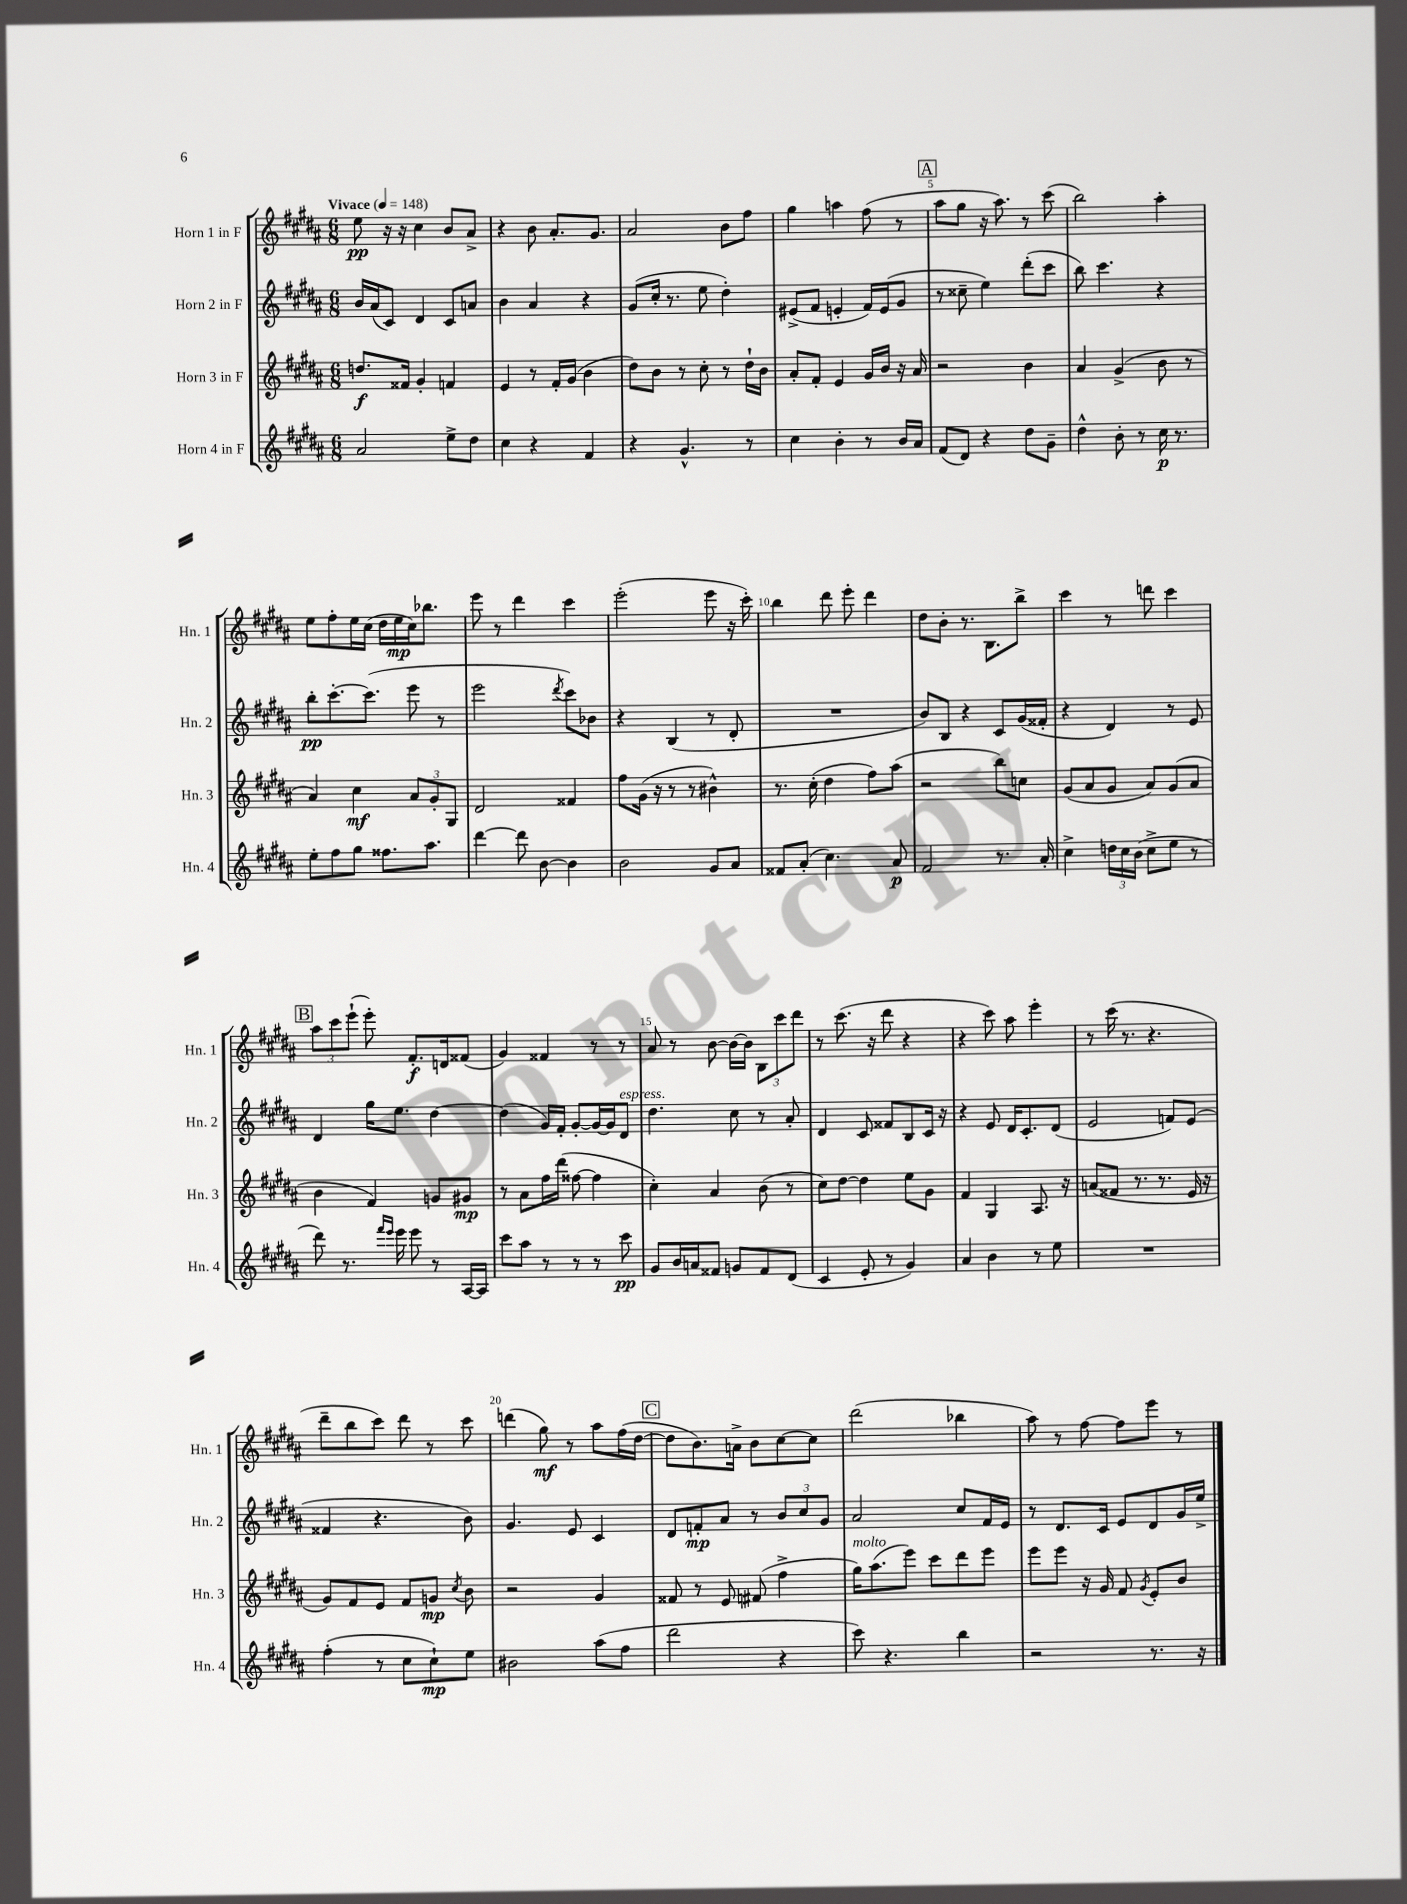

**kern	**kern	**kern	**kern
*staff4	*staff3	*staff2	*staff1
*clefG2	*clefG2	*clefG2	*clefG2
*k[f#c#g#d#a#]	*k[f#c#g#d#a#]	*k[f#c#g#d#a#]	*k[f#c#g#d#a#]
*M6/8	*M6/8	*M6/8	*M6/8
*MM148	*MM148	*MM148	*MM148
2a#/	8.dd/L	16b/LL	8ee\
.	.	(16a#/J	.
.	.	8c#/J)	16r
.	16f##/Jk	.	16r
.	4g#'/	4d#/	4cc#\
8ee^\L	4f/	8c#/L	8b/L
8dd#\J	.	8a/J	8a#^/J
=	=	=	=
4cc#\	4e/	4b\	4r
4r	8r	4a#/	8b\
.	16f#'/LL	.	8.a#'/L
.	(16g#/JJ	.	.
4f#/	4b\	4r	.
.	.	.	8.g#/J
=	=	=	=
4r	8dd#\L)	(8g#/L	2a#/
.	8b\J	16cc#'/Jk	.
.	.	8.r	.
4.g#^^/	8r	.	.
.	8cc#'\	8ee\	.
.	8r	4dd#'\)	8b\L
8r	16dd#`\LL	.	8ff#\J
.	16b\JJ	.	.
=	=	=	=
4cc#\	8a#'/L	(8e#^/L	4gg#\
.	8f#'/J	8f#/J	.
4b'\	4e/	4e'/	4aa\
8r	16g#/LL	16f#/LL)	(8ff#\
.	16b/JJ	(16e/J	.
16b/LL	16r	8g#/J	8r
16a#/JJ	16a#/	.	.
=	=	=	=
(8f#/L	2r	8r	8aa#\L
8d#/J)	.	8cc##~\	8gg#\J
4r	.	4ee\)	16r
.	.	.	8.aa#\)
8dd#\L	4b\	(8ddd#'\L	8r
8g#~\J	.	8ccc#\J	(8ccc#\
=	=	=	=
4dd#^^\	4a#/	8bb\)	2bb\)
.	.	4.ccc#\	.
8b'\	(4g#^/	.	.
8r	.	.	.
16cc#\	8b\	4r	4aa#'\
8.r	.	.	.
.	8r	.	.
=	=	=	=
8ee'\L	4a#/)	8bb'\L	8ee\L
8ff#\	.	[8.ccc#'\	8ff#'\
8gg#\J	4cc#\	.	16ee\L
.	.	(8.ccc#\]J	(16cc#\JJ
8.ff##\L	.	.	16dd#\LL
.	.	.	16ee\
.	12a#/L	8eee\	16cc#\J)
8.aa#\J	.	.	8.bb-\J
.	12g#'/	.	.
.	.	8r	.
.	12G#/J	.	.
=	=	=	=
[4ddd#\	2d#/	2eee\	8eee\
.	.	.	8r
8ddd#\]	.	.	4ddd#\
[8b\	.	.	.
.	.	8qddd#/	.
4b\]	4f##/	8ccc#\L)	4ccc#\
.	.	8b-\J	.
=	=	=	=
2b\	8ff#\L	4r	(2eee'\
.	(16g#\Jk	.	.
.	16r	.	.
.	8r	(4B/	.
.	8r	.	.
8g#/L	4b#^^\)	8r	8eee\
8a#/J	.	8d#'/	16r
.	.	.	16ccc#'\)
=	=	=	=
8f##/L	8.r	2.r	4bb\
(8a#'/J	.	.	.
.	(16cc#'\	.	.
4.cc#\)	4dd#\	.	8ddd#\
.	.	.	8eee'\
.	8ff#\L)	.	4ddd#\
8a#/	(8aa#\J	.	.
=	=	=	=
2f#/	2r	8b/L)	8dd#\L
.	.	8B/J	8b'\J
.	.	4r	8.r
.	.	.	8.B\L
8.r	8bb\L)	8c#/L	.
.	8cc\J	(16g#/L	8bb^\J
16a#'/	.	16f##'/JJ	.
=	=	=	=
4cc#^\	(8g#/L	4r	4ccc#\
.	8a#/	.	.
24dd\LL	8g#/J	4d#/)	8r
24cc#\	.	.	.
(24b\JJ	.	.	.
8cc#^\L	8a#/L)	.	8ddd\
8ee\J	(8g#/	8r	4ccc#\
8r	8a#/J	8e/	.
=	=	=	=
8ddd#\)	4b\	4d#/	12aa#\L
.	.	.	12ccc#\
8.r	.	.	.
.	.	.	(12eee`\J
.	4f#/)	16gg#\LK	8eee'\)
16qqfff#/LL	.	.	.
16qqeee/JJ	.	.	.
16eee\	.	8.ee\J	.
8eee\	.	.	8.f#'/L
8r	8g/L	[4dd#\	.
.	.	.	16d/k
[16A#/LL	8g#/J	.	(8f##/J
16A#/]JJ	.	.	.
=	=	=	=
8ccc#\L	8r	(4dd#\]	4g#/)
8aa#\J	8a#\L	.	.
8r	16ff#\L	16g#/LL)	4f##/
.	(16ddd#\JJ	16f#'/JJ	.
8r	[8ff##\	[8g#'/L	.
8r	4ff##\]	16g#/_L	8r
.	.	16g#/]J	.
8ccc#\	.	8d#/J	8r
=	=	=	=
8g#/L	4cc#'\)	4.dd#\	8a#/
16b/L	.	.	8r
16a/J	.	.	.
8f##/J	4a#/	.	[8b\
8g/L	.	8cc#\	16b\_LL
.	.	.	16b\]JJ
8f##/	(8b\	8r	12B\L
.	.	.	12ccc#\
(8d#/J	8r	8a#'/	.
.	.	.	12ddd#\J
=	=	=	=
4c#/	8cc#\L)	4d#/	8r
.	[8dd#\J	.	(8.ccc#\
8e'/	4dd#\]	8c#/	.
.	.	.	16r
8r	.	8f##/L	8ddd#\
4g#/)	8ee\L	8B/	4r
.	8g#\J	16c#/Jk	.
.	.	16r	.
=	=	=	=
4a#/	4f#/	4r	4r
4b\	4G#/	8e/	8ccc#\)
.	.	16d#/LK	8aa#\
.	.	8.c#'/	.
8r	8.A#/	.	4eee'\
8ee\	.	(8d#/J	.
.	16r	.	.
=	=	=	=
2.r	(8a/L	2e/	8r
.	8f##/J	.	(16ccc#\
.	.	.	8.r
.	8.r	.	.
.	.	.	4.r
.	8.r	.	.
.	.	8f/L)	.
.	16e/	(8e/J	.
.	16r	.	.
=	=	=	=
(4ff#'\	8g#/L)	4f##/	8ddd#~\L
.	8f#/	.	8bb\
8r	8e/J	4.r	8ccc#\J)
8cc#\L	8f#/L	.	8ddd#\
8cc#`\)	8g/J	.	8r
.	8qcc#/	.	.
8ee\J	8b\	8b\)	8ccc#\
=	=	=	=
2b#\	2r	4.g#/	(4ddd\
.	.	.	8gg#\)
.	.	8e/	8r
(8aa#\L	4g#/	4c#/	8aa#\L
8ff#\J	.	.	(16ff#\L
.	.	.	[16dd#\JJ
=	=	=	=
2ddd#\	8f##/	8d#/L	8dd#\]L
.	8r	8f'/	8.b\)
.	8e/	8a#/J	.
.	.	.	16a^\Jk
.	(8f#/	8r	8b\L
4r	4ff#^\	12b/L	[8cc#\
.	.	12cc#/	.
.	.	.	8cc#\]J
.	.	12g#/J	.
=	=	=	=
8ccc#\)	16gg#\LK)	2a#/	(2ddd#\
.	(8.aa#\	.	.
4.r	.	.	.
.	8eee\J)	.	.
.	8ccc#\L	.	.
4bb\	8ddd#\	8cc#/L	4bb-\
.	8eee\J	16f#/L	.
.	.	16e/JJ	.
=	=	=	=
2r	8eee\L	8r	8aa#\)
.	8eee\J	8.d#/L	8r
.	16r	.	[8ff#\
.	16g#/	16c#/Jk	.
.	8f#/	8e/L	8ff#\]L
.	8qg#/	.	.
8.r	8e'/L	8d#/	8eee\J
.	8b/J	16g#/L	8r
16r	.	16ee^/JJ	.
==	==	==	==
*-	*-	*-	*-
